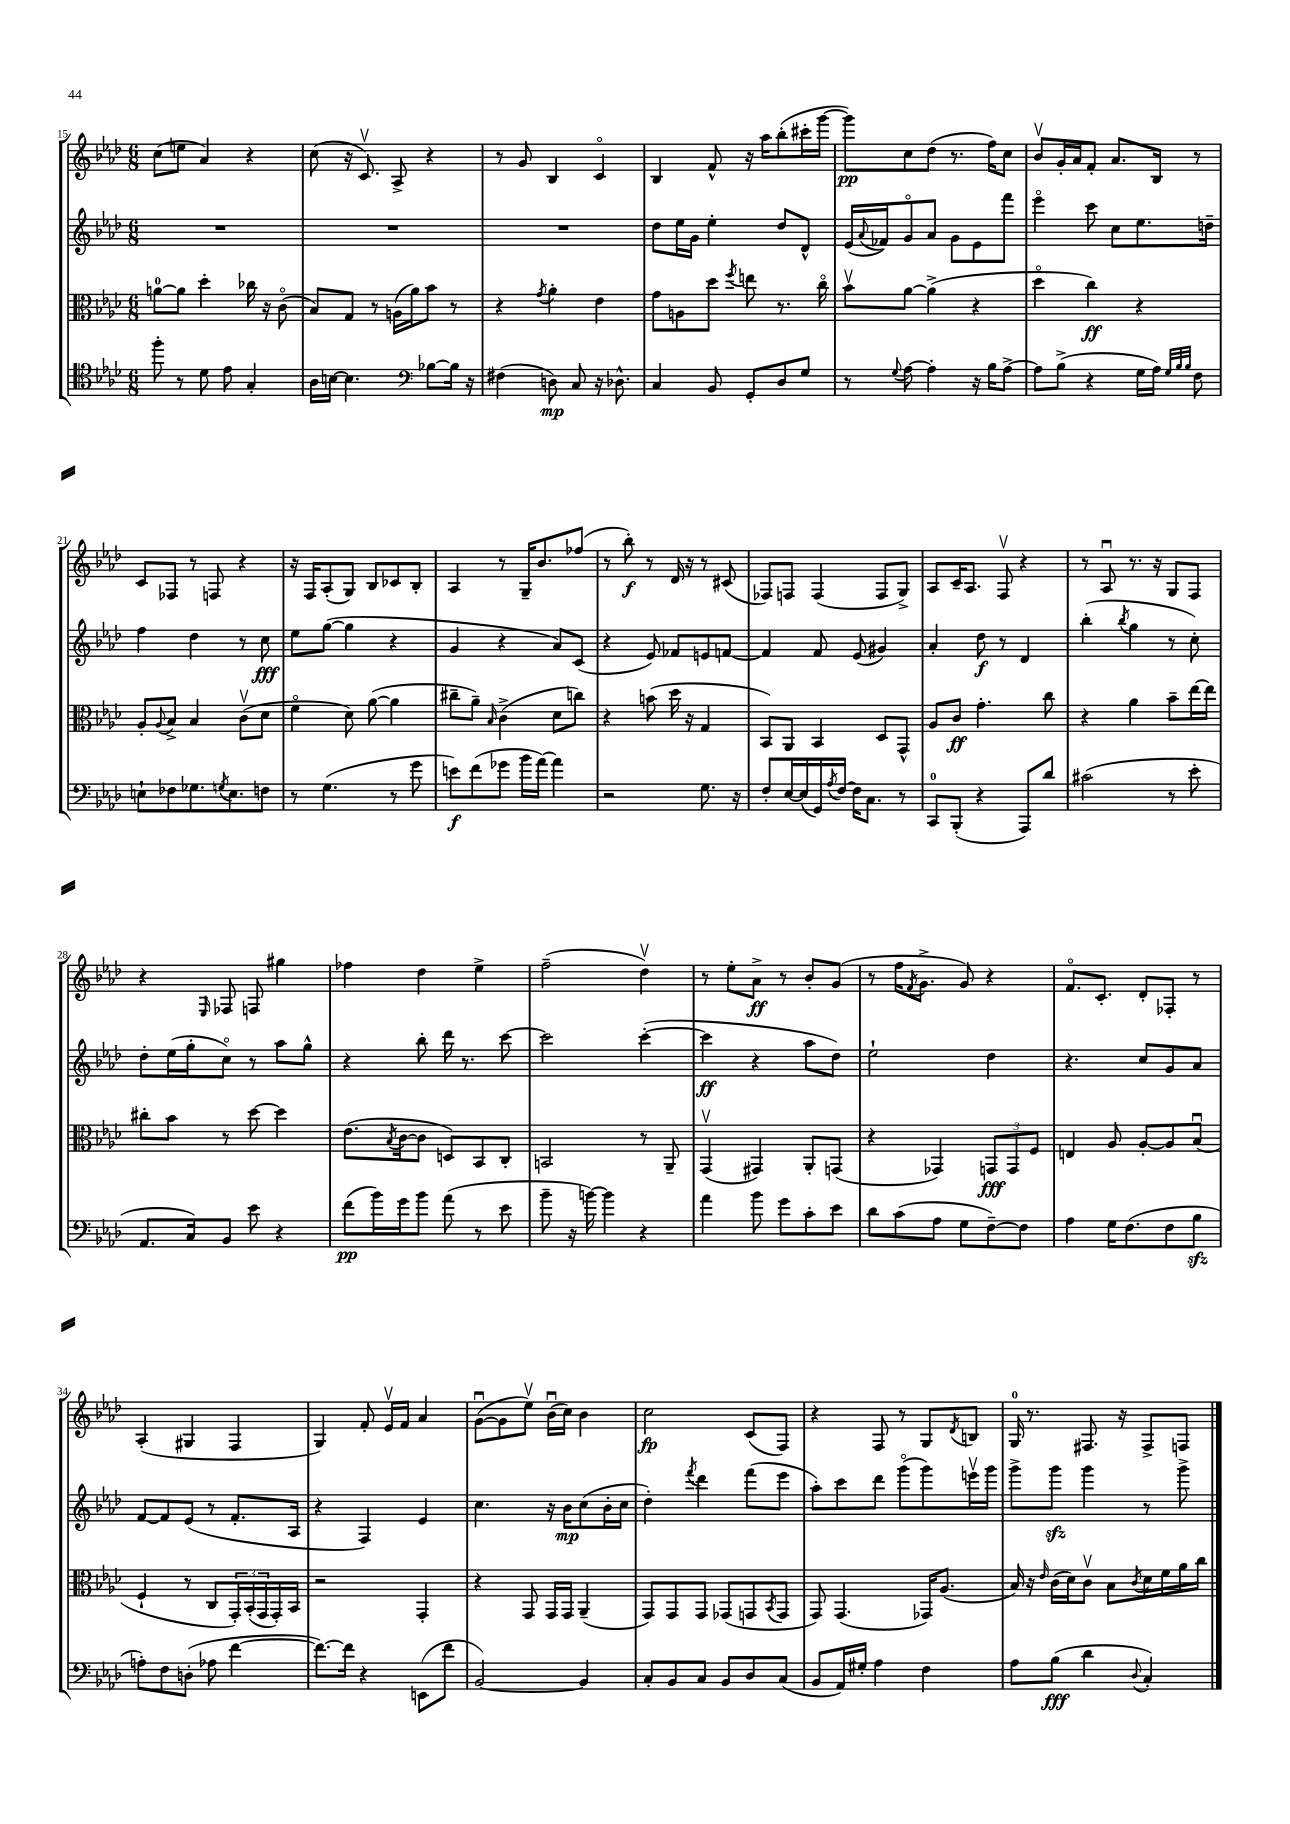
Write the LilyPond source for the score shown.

<<
\new StaffGroup <<
\new Staff = "s0" {
    \clef treble \key aes \major \numericTimeSignature \time 6/8
    c''8( e''8 aes'4) r4 |
    c''8( r16 c'8.\upbow) aes8-> r4 |
    r8 g'8 bes4 c'4\flageolet |
    bes4 f'8-^ r16 aes''16 bes''8-.( cis'''16-. g'''16~ |
    g'''8\pp) c''8 des''8( r8. f''16) c''8 |
    bes'8\upbow g'16-. aes'16 f'8-. aes'8. bes16 r8 |
    c'8 fes8 r8 f8 r4 |
    r16 f16 aes8-.( g8) bes8 ces'8 bes8-. |
    aes4 r8 g16-- bes'8. fes''8( |
    r8 bes''8-.\f) r8 des'16 r16 r8 cis'8( |
    fes8) f8 f4( f8 g8->) |
    aes8 c'16-- aes8. f8\upbow r4 |
    r8 aes8\downbow r8. r16 g8 f8 |
    r4 \grace { ees16 } fes8 f8 gis''4 |
    fes''4 des''4 ees''4-> |
    f''2--( des''4\upbow) |
    r8 ees''8-. aes'8->\ff r8 bes'8-. g'8( |
    r8 f''16 \acciaccatura { f'8 } g'8.-> g'8) r4 |
    f'8.\flageolet c'8.-. des'8-. fes8-. r8 |
    aes4-.( gis4 f4 |
    g4) f'8-. ees'16\upbow f'16 aes'4 |
    g'8~\downbow( g'8 ees''8\upbow) bes'16\downbow( c''16) bes'4 |
    c''2\fp c'8( f8) |
    r4 f8 r8 g8 \acciaccatura { des'8 } b8 |
    g16-0 r8. fis8. r16 fis8-> f8 \bar "|." |
}
\new Staff = "s1" {
    \clef treble \key aes \major \numericTimeSignature \time 6/8
    R2. |
    R2. |
    R2. |
    des''8 ees''16 g'16 ees''4-. des''8 des'8-^ |
    ees'16( \appoggiatura { aes'8 } fes'16) g'8\flageolet aes'8 g'8 ees'8 f'''8 |
    ees'''4\flageolet c'''8 c''8 ees''8. d''16-- |
    f''4 des''4 r8 c''8\fff |
    ees''8 g''8~( g''4 r4 |
    g'4 r4 aes'8) c'8( |
    r4 ees'8) fes'8 e'8 f'8~ |
    f'4 f'8 ees'8( gis'4) |
    aes'4-. des''8\f r8 des'4 |
    bes''4-.( \acciaccatura { bes''8 } g''4 r8 c''8-.) |
    des''8-. ees''16( g''16-. c''8\flageolet) r8 aes''8 g''8-^ |
    r4 bes''8-. des'''16 r8. c'''8~ |
    c'''2 c'''4~-.( |
    c'''4\ff r4 aes''8 des''8) |
    ees''2-! des''4 |
    r4. c''8 g'8 aes'8 |
    f'8~ f'8 ees'8( r8 f'8.-. aes16 |
    r4 f4) ees'4 |
    c''4. r16 bes'16\mp c''8( bes'16-. c''16 |
    des''4-.) \acciaccatura { f'''8 } des'''4 f'''8( ees'''8 |
    aes''8-.) c'''8 des'''8 g'''8\flageolet( g'''8) e'''16\upbow g'''16 |
    g'''8-> g'''8\sfz g'''4 r8 g'''8-> \bar "|." |
}
\new Staff = "s2" {
    \clef alto \key aes \major \numericTimeSignature \time 6/8
    a'8-0~ a'8 des''4-. ces''16 r16 c'8\flageolet( |
    bes8) g8 r8 a16( aes'16) bes'8 r8 |
    r4 \acciaccatura { g'8 } aes'4-. ees'4 |
    g'8 a8 des''8 \acciaccatura { f''8 } e''8 r8. c''16\flageolet |
    bes'8\upbow aes'8~ aes'4->( r4 |
    des''4\flageolet c''4\ff) r4 |
    aes8-. \appoggiatura { aes8 } bes8-> bes4 c'8\upbow( des'8 |
    f'4\flageolet des'8) aes'8~( aes'4 |
    cis''8-- aes'8--) \grace { bes16 } c'4->( des'8 c''8) |
    r4 b'8( des''16 r16 g4 |
    bes,8) aes,8 bes,4 des8 g,8-^ |
    aes8 c'8\ff g'4.-. c''8 |
    r4 aes'4 bes'8-- ees''16~ ees''16 |
    cis''8-. bes'8 r8 des''8~ des''4 |
    ees'8.( \acciaccatura { bes8 } c'16~ c'8 d8) bes,8 c8-. |
    b,2 r8 aes,8-- |
    g,4\upbow( gis,4) aes,8-. g,8( |
    r4 ges,4) \tuplet 3/2 { g,8\fff g,8 f8 } |
    e4 aes8 aes8~-. aes8 bes8\downbow( |
    f4-! r8 c8 \tuplet 3/2 { g,16-.) bes,16-.( g,16 } g,16-.) bes,16 |
    r2 g,4-. |
    r4 g,8 g,16 g,16 aes,4--( |
    g,8) g,8 g,8 ges,8( g,8 \acciaccatura { bes,8 } g,8 |
    g,8) g,4.( ges,16) aes8.( |
    bes16) r16 \grace { ees'16 } c'16( des'16) c'8\upbow bes8 \acciaccatura { c'8 } des'16 f'16 aes'16 c''16 \bar "|." |
}
\new Staff = "s3" {
    \clef tenor \key aes \major \numericTimeSignature \time 6/8
    f''8-. r8 des'8 ees'8 g4-. |
    aes16 b16~ b4. \clef bass bes8~ bes16 r16 |
    fis4( d8\mp) c8 r16 des8.-^ |
    c4 bes,8 g,8-. des8 g8 |
    r8 \appoggiatura { g8 } aes8~ aes4-. r16 bes16 aes8~-> |
    aes8 bes8->( r4 g16 aes16) \grace { g32 bes32 bes32 } f8 |
    e8-! fes8 ges8. \acciaccatura { g8 } e8. f8 |
    r8 g4.( r8 g'8 |
    e'8\f) f'8( ges'8 bes'16 aes'16~) aes'4 |
    r2 g8. r16 |
    f8-. ees16~ ees16( g,16) \acciaccatura { aes8 } f16~ f16 c8. r8 |
    c,8-0 bes,,8-.( r4 aes,,8) des'8 |
    cis'2( r8 ees'8-. |
    aes,8. c16) bes,8 ees'8 r4 |
    f'8\pp( bes'16) g'16 bes'8 aes'8( r8 ees'8 |
    bes'8-- r16 b'16~) b'4 r4 |
    aes'4 bes'8 g'8 c'8-. ees'8 |
    des'8 c'8( aes8 g8 f8~--) f8 |
    aes4 g16 f8.( f8 bes8\sfz |
    a8-.) f8 d8-.( aes8 f'4~ |
    f'8.~) f'16 r4 e,8( f'8 |
    bes,2~) bes,4 |
    c8-. bes,8 c8 bes,8 des8 c8( |
    bes,8 aes,16) gis16-. aes4 f4 |
    aes8 bes8\fff( des'4 \appoggiatura { des8 } c4-.) \bar "|." |
}
>>
>>
\layout { \context { \Score currentBarNumber = #15 } }
